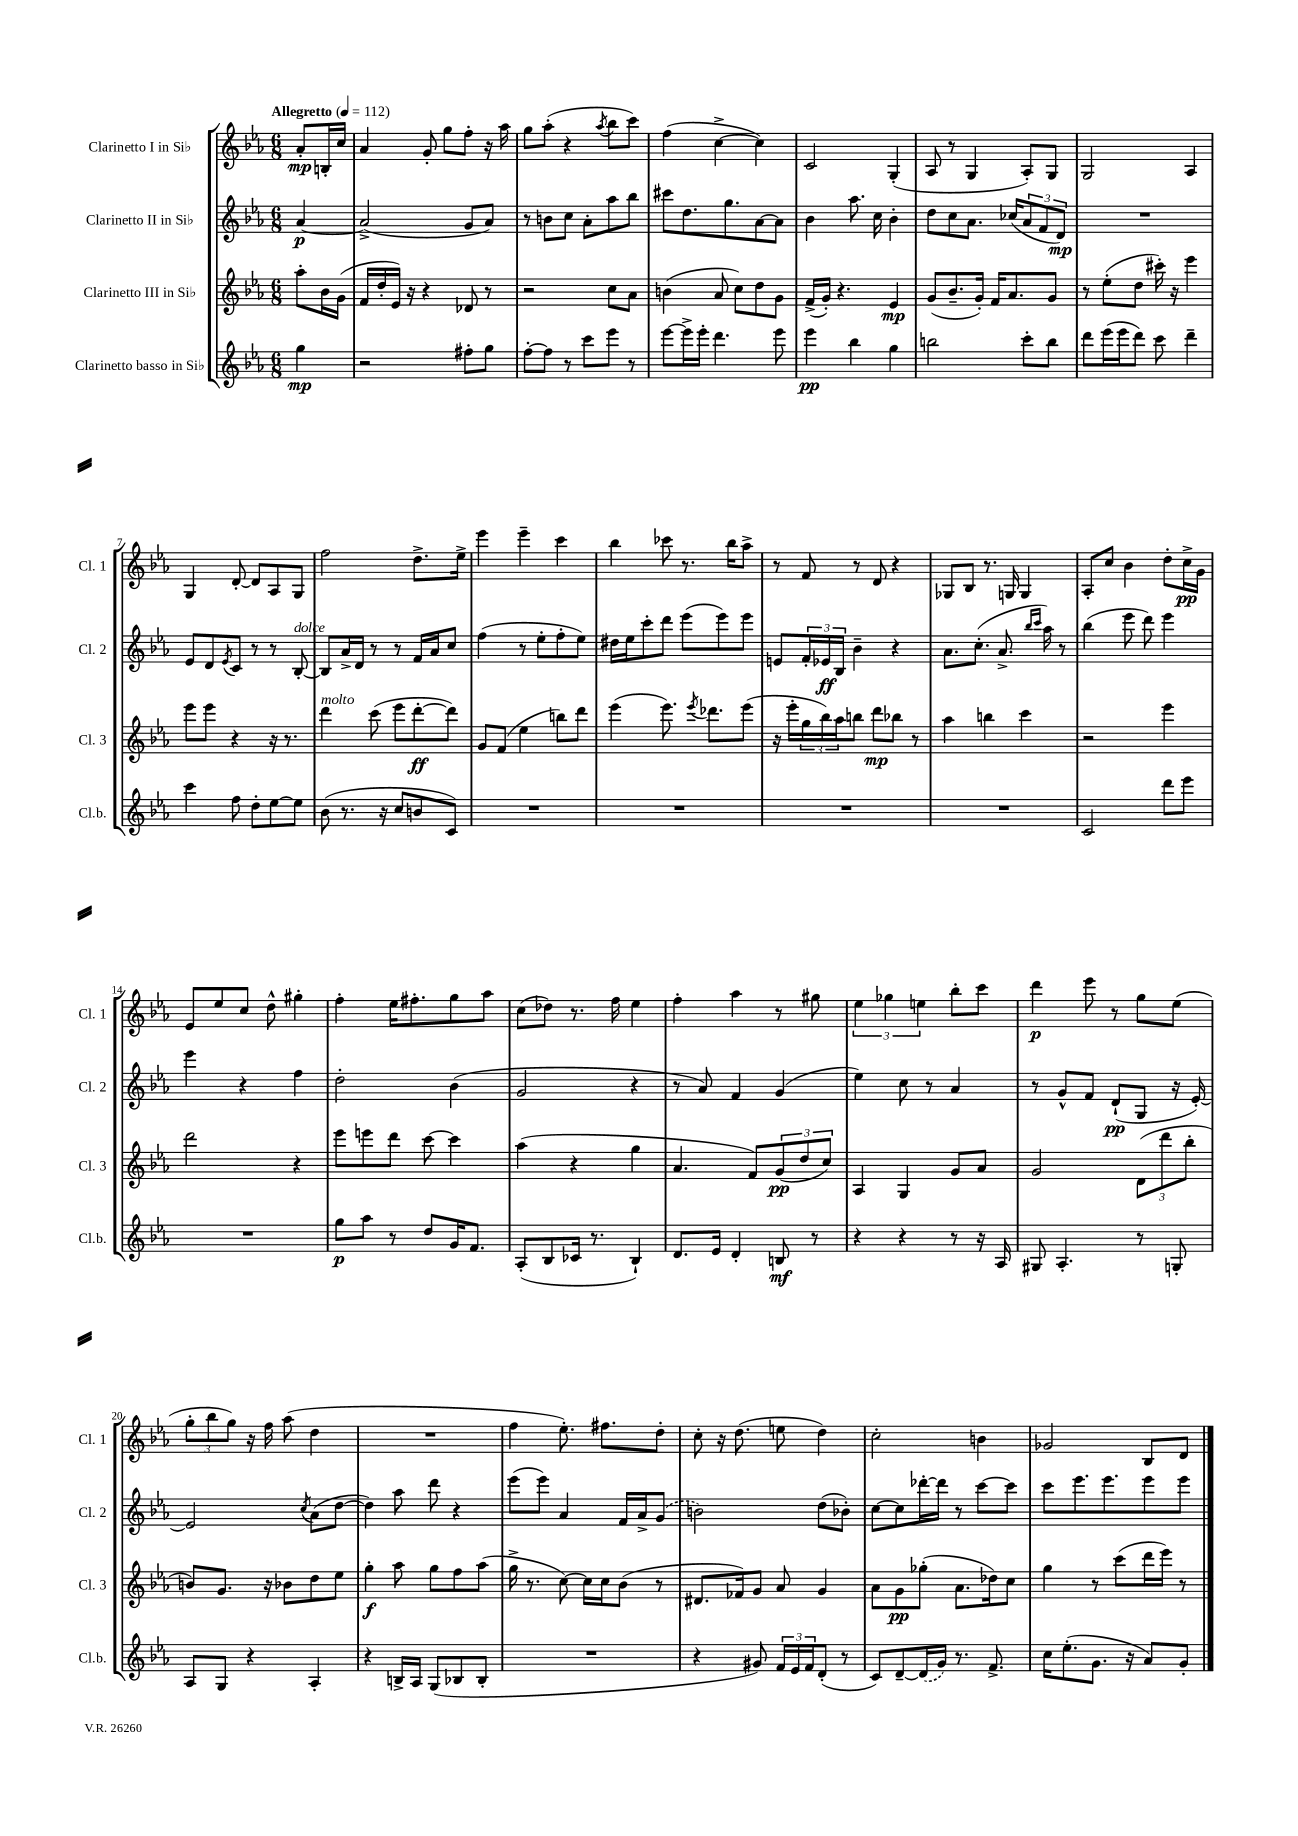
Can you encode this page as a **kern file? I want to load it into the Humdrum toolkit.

**kern	**dynam	**kern	**dynam	**kern	**dynam	**kern	**dynam
*part4	*part4	*part3	*part3	*part2	*part2	*part1	*part1
*staff4	*staff4	*staff3	*staff3	*staff2	*staff2	*staff1	*staff1
*I"Clarinetto basso in Si♭	*	*I"Clarinetto III in Si♭	*	*I"Clarinetto II in Si♭	*	*I"Clarinetto I in Si♭	*
*I'Cl.b.	*	*I'Cl. 3	*	*I'Cl. 2	*	*I'Cl. 1	*
*clefG2	*	*clefG2	*	*clefG2	*	*clefG2	*
*k[b-e-a-]	*	*k[b-e-a-]	*	*k[b-e-a-]	*	*k[b-e-a-]	*
*M6/8	*	*M6/8	*	*M6/8	*	*M6/8	*
*MM112	*	*MM112	*	*MM112	*	*MM112	*
=	=	=	=	=	=	=	=
!	!	!	!	!	!	!LO:TX:a:B:t=Allegretto	!
4gg\	mp	8aa-'\L	.	[4a-/	p	8a-'/L	mp
.	.	16b-\L	.	.	.	16Bn'/L	.
.	.	(16g\JJ	.	.	.	16cc/JJ	.
=1	=1	=1	=1	=1	=1	=1	=1
2r	.	16f/LL	.	(2a-^/]	.	4a-/	.
.	.	16dd'/	.	.	.	.	.
.	.	16e-/JJ)	.	.	.	.	.
.	.	16r	.	.	.	.	.
.	.	4r	.	.	.	8g'/	.
.	.	.	.	.	.	8gg\L	.
8ff#X'\L	.	8d-X/	.	8g/L	.	8ff'\J	.
8gg\J	.	8r	.	8a-/J)	.	16r	.
.	.	.	.	.	.	16aa-\	.
=2	=2	=2	=2	=2	=2	=2	=2
[8ff'\L	.	2r	.	8r	.	8gg\L	.
8ff\J]	.	.	.	8bn\L	.	(8aa-'\J	.
8r	.	.	.	8cc\J	.	4r	.
8ccc\L	.	.	.	8a-'\L	.	.	.
.	.	.	.	.	.	8qaa-/	.
8eee-\J	.	8cc\L	.	8aa-\	.	8bb-\L	.
8r	.	8a-\J	.	8bb-\J	.	8ccc\J)	.
=3	=3	=3	=3	=3	=3	=3	=3
[8eee-\L	.	(4bn\	.	8ccc#X\L	.	(4ff\	.
16eee-^\L]	.	.	.	8.dd\	.	.	.
16eee-'\JJ	.	.	.	.	.	.	.
4.ddd\	.	8a-/	.	.	.	[4cc^\	.
.	.	.	.	8.gg\	.	.	.
.	.	8cc\L)	.	.	.	.	.
.	.	8dd\	.	[8a-\	.	4cc\])	.
8eee-\	.	8g\J	.	8a-\J]	.	.	.
=4	=4	=4	=4	=4	=4	=4	=4
4eee-\	pp	(16f^/LL	.	4b-\	.	2c/	.
.	.	16g'/JJ)	.	.	.	.	.
.	.	4.r	.	.	.	.	.
4bb-\	.	.	.	8.aa-\	.	.	.
.	.	.	.	16cc\	.	.	.
4gg\	.	4e-/	mp	4b-'\	.	(4G'/	.
=5	=5	=5	=5	=5	=5	=5	=5
2bbn\	.	(8g/L	.	8dd\L	.	8A-/	.
.	.	8.b-~/	.	8cc\	.	8r	.
.	.	.	.	8.a-\J	.	4G/	.
.	.	16g'/Jk)	.	.	.	.	.
.	.	16f/KL	.	.	.	.	.
.	.	8.a-/	.	(16cc-X/KL	.	.	.
8ccc'\L	.	.	.	12a-/	.	8A-'/L)	.
.	.	.	.	12f/	.	.	.
8bb\J	.	8g/J	.	.	.	8G/J	.
.	.	.	.	12d/J)	mp	.	.
=6	=6	=6	=6	=6	=6	=6	=6
8ddd\L	.	8r	.	2.r	.	2G/	.
(16eee-\L	.	(8ee-'\L	.	.	.	.	.
16eee-\J	.	.	.	.	.	.	.
8ddd\J)	.	8dd\J	.	.	.	.	.
8ccc\	.	16ccc#X'\)	.	.	.	.	.
.	.	16r	.	.	.	.	.
4ddd~\	.	4eee-\	.	.	.	4A-/	.
!!LO:LB:g=z
=7	=7	=7	=7	=7	=7	=7	=7
4ccc\	.	8eee-\L	.	8e-/L	.	4G/	.
.	.	8eee-\J	.	8d/	.	.	.
.	.	.	.	8qe-/	.	.	.
8ff\	.	4r	.	8c/J	.	[8d'/	.
8dd'\L	.	.	.	8r	.	8d/L]	.
[8ee-\	.	16r	.	8r	.	8A-/	.
.	.	8.r	.	.	.	.	.
!	!	!	!	!LO:TX:a:i:t=dolce	!	!	!
8ee-\J]	.	.	.	[8B-'/	.	8G/J	.
=8	=8	=8	=8	=8	=8	=8	=8
!	!	!LO:TX:a:i:t=molto	!	!	!	!	!
(8b-\	.	4ddd\	.	8B-/L]	.	2ff\	.
8.r	.	.	.	16a-^/L	.	.	.
.	.	.	.	16d/JJ	.	.	.
.	.	(8ccc\	.	8r	.	.	.
16r	.	.	.	.	.	.	.
8cc/L	.	8eee-\L	.	8r	.	.	.
8bn/	.	[8ddd'\	ff	16f/LL	.	8.dd^\L	.
.	.	.	.	16a-/J	.	.	.
8c/J)	.	8ddd\J])	.	8cc/J	.	.	.
.	.	.	.	.	.	16ee-^\Jk	.
=9	=9	=9	=9	=9	=9	=9	=9
2.r	.	8g/L	.	(4ff\	.	4eee-\	.
.	.	(8f/J	.	.	.	.	.
.	.	4ee-\	.	8r	.	4eee-~\	.
.	.	.	.	8ee-'\L	.	.	.
.	.	8bbn\L)	.	8ff'\	.	4ccc\	.
.	.	8ddd\J	.	8ee-\J)	.	.	.
=10	=10	=10	=10	=10	=10	=10	=10
2.r	.	(4eee-\	.	16dd#X\LL	.	4bb-\	.
.	.	.	.	16ee-\J	.	.	.
.	.	.	.	8ccc'\	.	.	.
.	.	8.eee-\)	.	8ddd\J	.	8ccc-X\	.
.	.	.	.	(8eee-\L	.	8.r	.
.	.	8qeee-/	.	.	.	.	.
.	.	8.ddd-X\L	.	.	.	.	.
.	.	.	.	8eee-\)	.	.	.
.	.	.	.	.	.	16bb-\KL	.
.	.	(8eee-\J	.	8eee-\J	.	8aa-^\J	.
=11	=11	=11	=11	=11	=11	=11	=11
2.r	.	16r	.	8en/L	.	8r	.
.	.	16eee-'\LL	.	.	.	.	.
.	.	24gg\	.	24f'/L	.	8f/	.
.	.	24bb-\)	.	24e-X/	ff	.	.
.	.	24aa-\J	.	24B-/JJ	.	.	.
.	.	8bbn\J	.	4b-~\	.	8r	.
.	.	8ddd\L	mp	.	.	8d/	.
.	.	8bb-X\J	.	4r	.	4r	.
.	.	8r	.	.	.	.	.
=12	=12	=12	=12	=12	=12	=12	=12
2.r	.	4aa-\	.	8.a-\L	.	8G-X/L	.
.	.	.	.	.	.	8B-/J	.
.	.	.	.	(8.cc'\J	.	.	.
.	.	4bbn\	.	.	.	8.r	.
.	.	.	.	8.a-^/	.	.	.
.	.	.	.	.	.	16Gn/	.
.	.	4ccc\	.	.	.	4G/	.
.	.	.	.	16qqbb-/LL	.	.	.
.	.	.	.	16qqccc/JJ	.	.	.
.	.	.	.	16aa-\)	.	.	.
.	.	.	.	8r	.	.	.
=13	=13	=13	=13	=13	=13	=13	=13
2c/	.	2r	.	(4bb-\	.	8A-'/L	.
.	.	.	.	.	.	8cc/J	.
.	.	.	.	8eee-\	.	4b-\	.
.	.	.	.	8ddd\)	.	.	.
8ddd\L	.	4eee-\	.	4eee-\	.	8dd'\L	.
8eee-\J	.	.	.	.	.	16cc^\L	pp
.	.	.	.	.	.	16g\JJ	.
!!LO:LB:g=z
=14	=14	=14	=14	=14	=14	=14	=14
2.r	.	2ddd\	.	4eee-\	.	8e-/L	.
.	.	.	.	.	.	8ee-/	.
.	.	.	.	4r	.	8cc/J	.
.	.	.	.	.	.	8dd^^\	.
.	.	4r	.	4ff\	.	4gg#X'\	.
=15	=15	=15	=15	=15	=15	=15	=15
8gg\L	p	8eee-\L	.	2dd'\	.	4ff'\	.
8aa-\J	.	8eeen\	.	.	.	.	.
8r	.	8ddd\J	.	.	.	16ee-\KL	.
.	.	.	.	.	.	8.ff#X'\	.
8dd/L	.	[8ccc\	.	.	.	.	.
16g/K	.	4ccc\]	.	(4b-\	.	8gg\	.
8.f/J	.	.	.	.	.	.	.
.	.	.	.	.	.	8aa-\J	.
=16	=16	=16	=16	=16	=16	=16	=16
(8A-'/L	.	(4aa-\	.	2g/	.	(8cc\L	.
8B-/	.	.	.	.	.	8dd-X\J)	.
16c-X/Jk	.	4r	.	.	.	8.r	.
8.r	.	.	.	.	.	.	.
.	.	.	.	.	.	16ff\	.
4B-`/)	.	4gg\	.	4r	.	4ee-\	.
=17	=17	=17	=17	=17	=17	=17	=17
8.d/L	.	4.a-/	.	8r	.	4ff'\	.
.	.	.	.	8a-/)	.	.	.
16e-/Jk	.	.	.	.	.	.	.
4d'/	.	.	.	4f/	.	4aa-\	.
.	.	8f/L)	.	.	.	.	.
8Bn/	mf	(12g/	pp	(4g/	.	8r	.
.	.	12dd/	.	.	.	.	.
8r	.	.	.	.	.	8gg#X\	.
.	.	12cc/J)	.	.	.	.	.
=18	=18	=18	=18	=18	=18	=18	=18
4r	.	4A-/	.	4ee-\)	.	6ee-\	.
.	.	.	.	.	.	6gg-X\	.
4r	.	4G/	.	8cc\	.	.	.
.	.	.	.	.	.	6een\	.
.	.	.	.	8r	.	.	.
8r	.	8g/L	.	4a-/	.	8bb-'\L	.
16r	.	8a-/J	.	.	.	8ccc\J	.
16A-/	.	.	.	.	.	.	.
=19	=19	=19	=19	=19	=19	=19	=19
8G#X/	.	2g/	.	8r	.	4ddd\	p
4.A-'/	.	.	.	8g^^/L	.	.	.
.	.	.	.	8f/J	.	8eee-\	.
.	.	.	.	(8d`/L	pp	8r	.
8r	.	(12d\L	.	8G/J	.	8gg\L	.
.	.	12ddd\	.	.	.	.	.
8Gn'/	.	.	.	16r	.	(8ee-\J	.
.	.	12bb-'\J	.	.	.	.	.
.	.	.	.	[16e-'/)	.	.	.
!!LO:LB:g=z
=20	=20	=20	=20	=20	=20	=20	=20
8A-/L	.	8bn/L)	.	2e-/]	.	12gg'\L	.
.	.	.	.	.	.	12bb-\	.
8G/J	.	8.g/J	.	.	.	.	.
.	.	.	.	.	.	12gg\J)	.
4r	.	.	.	.	.	16r	.
.	.	16r	.	.	.	16ff\	.
.	.	8b-X\L	.	.	.	(8aa-\	.
.	.	.	.	8qcc/	.	.	.
4A-'/	.	8dd\	.	(8a-\L	.	4dd\	.
.	.	8ee-\J	.	[8dd\J	.	.	.
=21	=21	=21	=21	=21	=21	=21	=21
4r	.	4gg'\	f	4dd\])	.	2.r	.
16Bn^/LL	.	8aa-\	.	8aa-\	.	.	.
16A-/JJ	.	.	.	.	.	.	.
(8G/L	.	8gg\L	.	8ddd\	.	.	.
8B-X/	.	8ff\	.	4r	.	.	.
8B-'/J	.	(8aa-\J	.	.	.	.	.
=22	=22	=22	=22	=22	=22	=22	=22
2.r	.	16gg^\	.	(8eee-\L	.	4ff\	.
.	.	8.r	.	.	.	.	.
.	.	.	.	8eee-\J)	.	.	.
.	.	[8cc\)	.	4a-/	.	8.ee-'\)	.
.	.	16cc\LL]	.	.	.	.	.
.	.	16cc\J	.	.	.	8.ff#X\L	.
.	.	(8b-\J	.	16f/LL	.	.	.
.	.	.	.	16a-^/J	.	.	.
.	.	8r	.	(8g/J	.	8dd'\J	.
=23	=23	=23	=23	=23	=23	=23	=23
4r	.	8.d#X/L	.	2bn\)	.	8cc'\	.
.	.	.	.	.	.	16r	.
.	.	16f-X/k)	.	.	.	(8.dd\	.
8g#X/)	.	8g/J	.	.	.	.	.
24f/LL	.	8a-/	.	.	.	8een\	.
24e-/	.	.	.	.	.	.	.
24f/J	.	.	.	.	.	.	.
(8d'/J	.	4g/	.	(8dd\L	.	4dd\)	.
8r	.	.	.	8b-X'\J)	.	.	.
=24	=24	=24	=24	=24	=24	=24	=24
8c/L)	.	8a-\L	.	[8cc\L	.	2cc'\	.
[8d~/	.	8g\	pp	8cc\]	.	.	.
(16d/L]	.	(8gg-X'\J	.	[16ddd-X'\L	.	.	.
16g/JJ)	.	.	.	16ddd-\JJ]	.	.	.
8.r	.	8.a-\L	.	8r	.	.	.
.	.	.	.	[8ccc\L	.	4bn\	.
8.f^/	.	16dd-X\k)	.	.	.	.	.
.	.	8cc\J	.	8ccc\J]	.	.	.
=25	=25	=25	=25	=25	=25	=25	=25
16cc\KL	.	4gg\	.	8ccc\L	.	2g-X/	.
(8.ee-'\	.	.	.	.	.	.	.
.	.	.	.	8.eee-\	.	.	.
8.g\J	.	8r	.	.	.	.	.
.	.	.	.	8.eee-\	.	.	.
.	.	(8ccc\L	.	.	.	.	.
16r	.	.	.	.	.	.	.
8a-/L)	.	16ddd\L	.	8eee-\	.	8B-/L	.
.	.	16eee-\JJ)	.	.	.	.	.
8g'/J	.	8r	.	8eee-\J	.	8d/J	.
==	==	==	==	==	==	==	==
*-	*-	*-	*-	*-	*-	*-	*-
